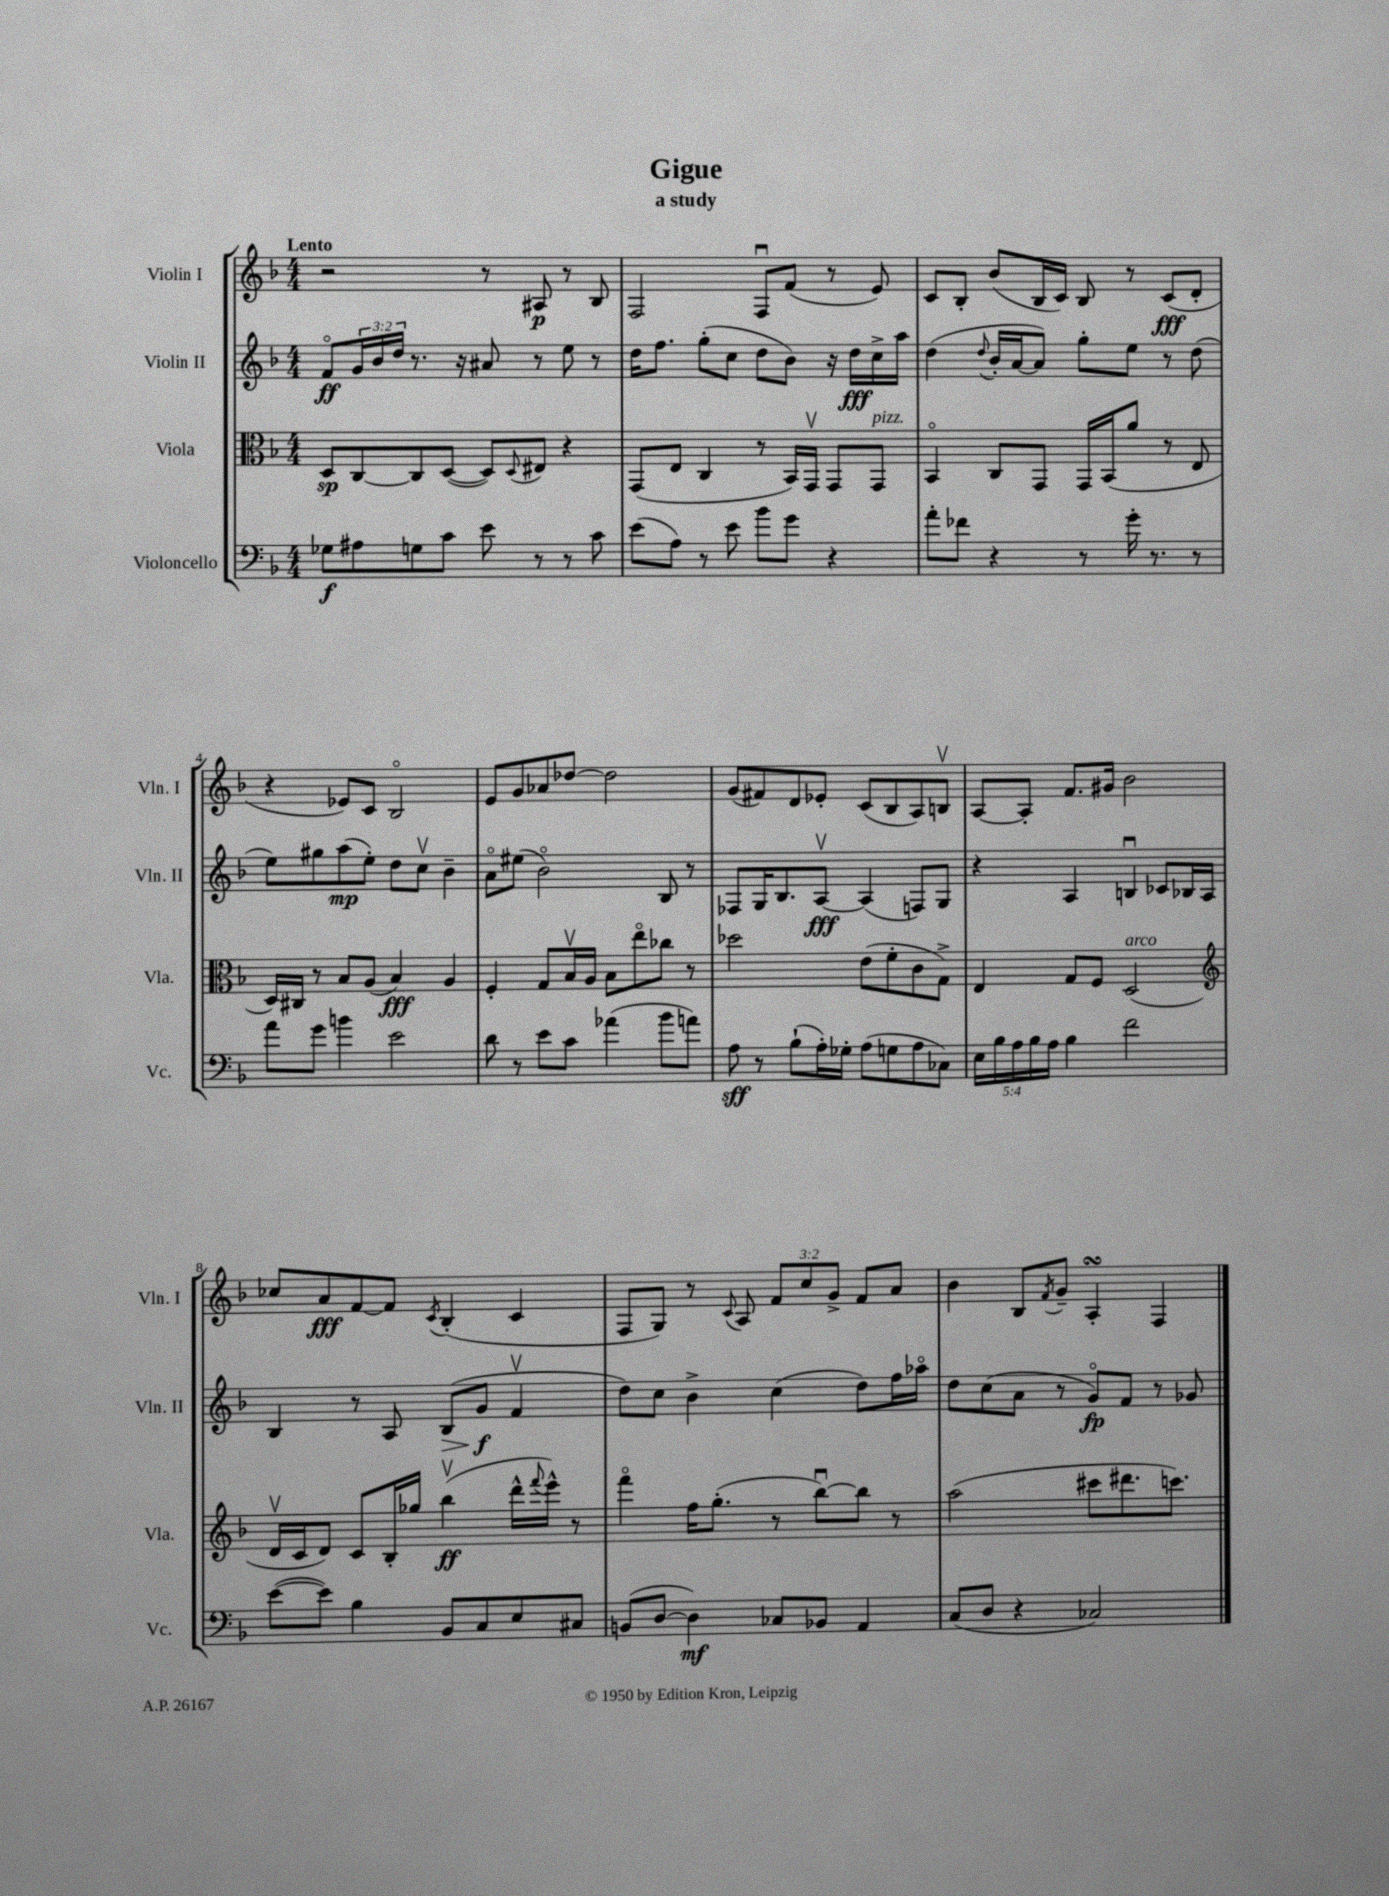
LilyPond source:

\header { title = "Gigue" subtitle = "a study" }
<<
\new StaffGroup <<
\new Staff = "s0" \with { instrumentName = "Violin I" shortInstrumentName = "Vln. I" } {
    \clef treble \key f \major \numericTimeSignature \time 4/4 \override Staff.TupletNumber.text = #tuplet-number::calc-fraction-text \tempo "Lento"
    r2 r8 ais8\p r8 bes8 |
    f2 f8\downbow f'8( r8 e'8) |
    c'8 bes8-. bes'8( bes16 c'16) bes8 r8 c'8\fff( d'8-. |
    r4 ees'8) c'8 bes2\flageolet |
    e'8 g'8 aes'8 des''8~ des''2 |
    g'8( fis'8) d'8 ees'8-. c'8( bes8 a8) b8\upbow |
    a8~ a8-. f'8. gis'16 bes'2 |
    ces''8 a'8\fff f'8~ f'8 \acciaccatura { c'8 } bes4-.( c'4 |
    f8 g8) r8 \appoggiatura { c'8 } a8 \tuplet 3/2 { f'8 c''8 g'8-> } f'8 a'8 |
    bes'4 bes8 \acciaccatura { f'8 } g'8-- a4-.\turn f4 \bar "|." |
}
\new Staff = "s1" \with { instrumentName = "Violin II" shortInstrumentName = "Vln. II" } {
    \clef treble \key f \major \numericTimeSignature \time 4/4 \override Staff.TupletNumber.text = #tuplet-number::calc-fraction-text
    f'8\flageolet\ff \tuplet 3/2 { g'16 bes'16 d''16 } r8. r16 ais'8 r8 e''8 r8 |
    d''16 f''8. g''8-.( c''8 d''8 bes'8) r16 d''16\fff c''16-> a''16 |
    d''4( \appoggiatura { d''8 } bes'16-. a'16~ a'8) g''8-. e''8 r8 d''8( |
    e''8) gis''8 a''8\mp( e''8-.) d''8 c''8\upbow bes'4-- |
    a'8\flageolet eis''8( bes'2\flageolet) bes8 r8 |
    fes8 g16 bes8. a8~\upbow\fff a4( f8) g8 |
    r4 a4 b4\downbow ces'8 bes16 a16 |
    bes4 r8 a8 bes8\>( g'8\f\! f'4\upbow |
    d''8) c''8 bes'4-> c''4( d''8) f''16 aes''16\flageolet |
    d''8 c''8( a'8 r8 g'8\flageolet\fp) f'8 r8 ges'8 \bar "|." |
}
\new Staff = "s2" \with { instrumentName = "Viola" shortInstrumentName = "Vla." } {
    \clef alto \key f \major \numericTimeSignature \time 4/4
    d8\sp c8~ c8 d8~( d8) \appoggiatura { d8 } eis8 r4 |
    g,8( e8 c4 r8 bes,16) g,16\upbow g,8 g,8^\markup { \italic "pizz." } |
    bes,4\flageolet c8 g,8 g,16 bes,16( a'8 r8 e8 |
    d16) cis16 r8 bes8 a8( bes4\fff) a4 |
    f4-. g8 bes16\upbow a16 bes8 e''8\flageolet ces''8 r8 |
    des''2 e'8( f'8-. c'8 g8->) |
    e4 g8 f8 d2^\markup { \italic "arco" }( |
    \clef treble d'16\upbow c'16 d'8) c'8 bes16-. ges''16 bes''4\upbow\ff( d'''16-^ \appoggiatura { f'''8 } e'''16-^) r8 |
    f'''4\flageolet f''16 g''8.-.( r8 bes''8~\downbow) bes''8 r8 |
    a''2( cis'''8 dis'''8. c'''8.) \bar "|." |
}
\new Staff = "s3" \with { instrumentName = "Violoncello" shortInstrumentName = "Vc." } {
    \clef bass \key f \major \numericTimeSignature \time 4/4 \override Staff.TupletNumber.text = #tuplet-number::calc-fraction-text
    ges8\f ais8 g8 c'8 e'8 r8 r8 c'8 |
    e'8( a8) r8 e'8 bes'8 g'8 r4 |
    a'8-. fes'8 r4 r8 g'16-. r8. r8 |
    a'8 g'8 b'4 e'2 |
    d'8 r8 e'8 c'8 aes'4( bes'8 a'8) |
    a8\sff r8 bes8-!( a16-.) ges16-. a8( g8 a8 ces8) |
    \tuplet 5/4 { e16 bes16 a16 bes16 a16 } bes4 f'2 |
    e'8~( e'8) bes4 bes,8 c8 e8 cis8 |
    b,8( d8~ d4\mf) ces8 bes,8 a,4 |
    c8( d8 r4 ces2) \bar "|." |
}
>>
>>
